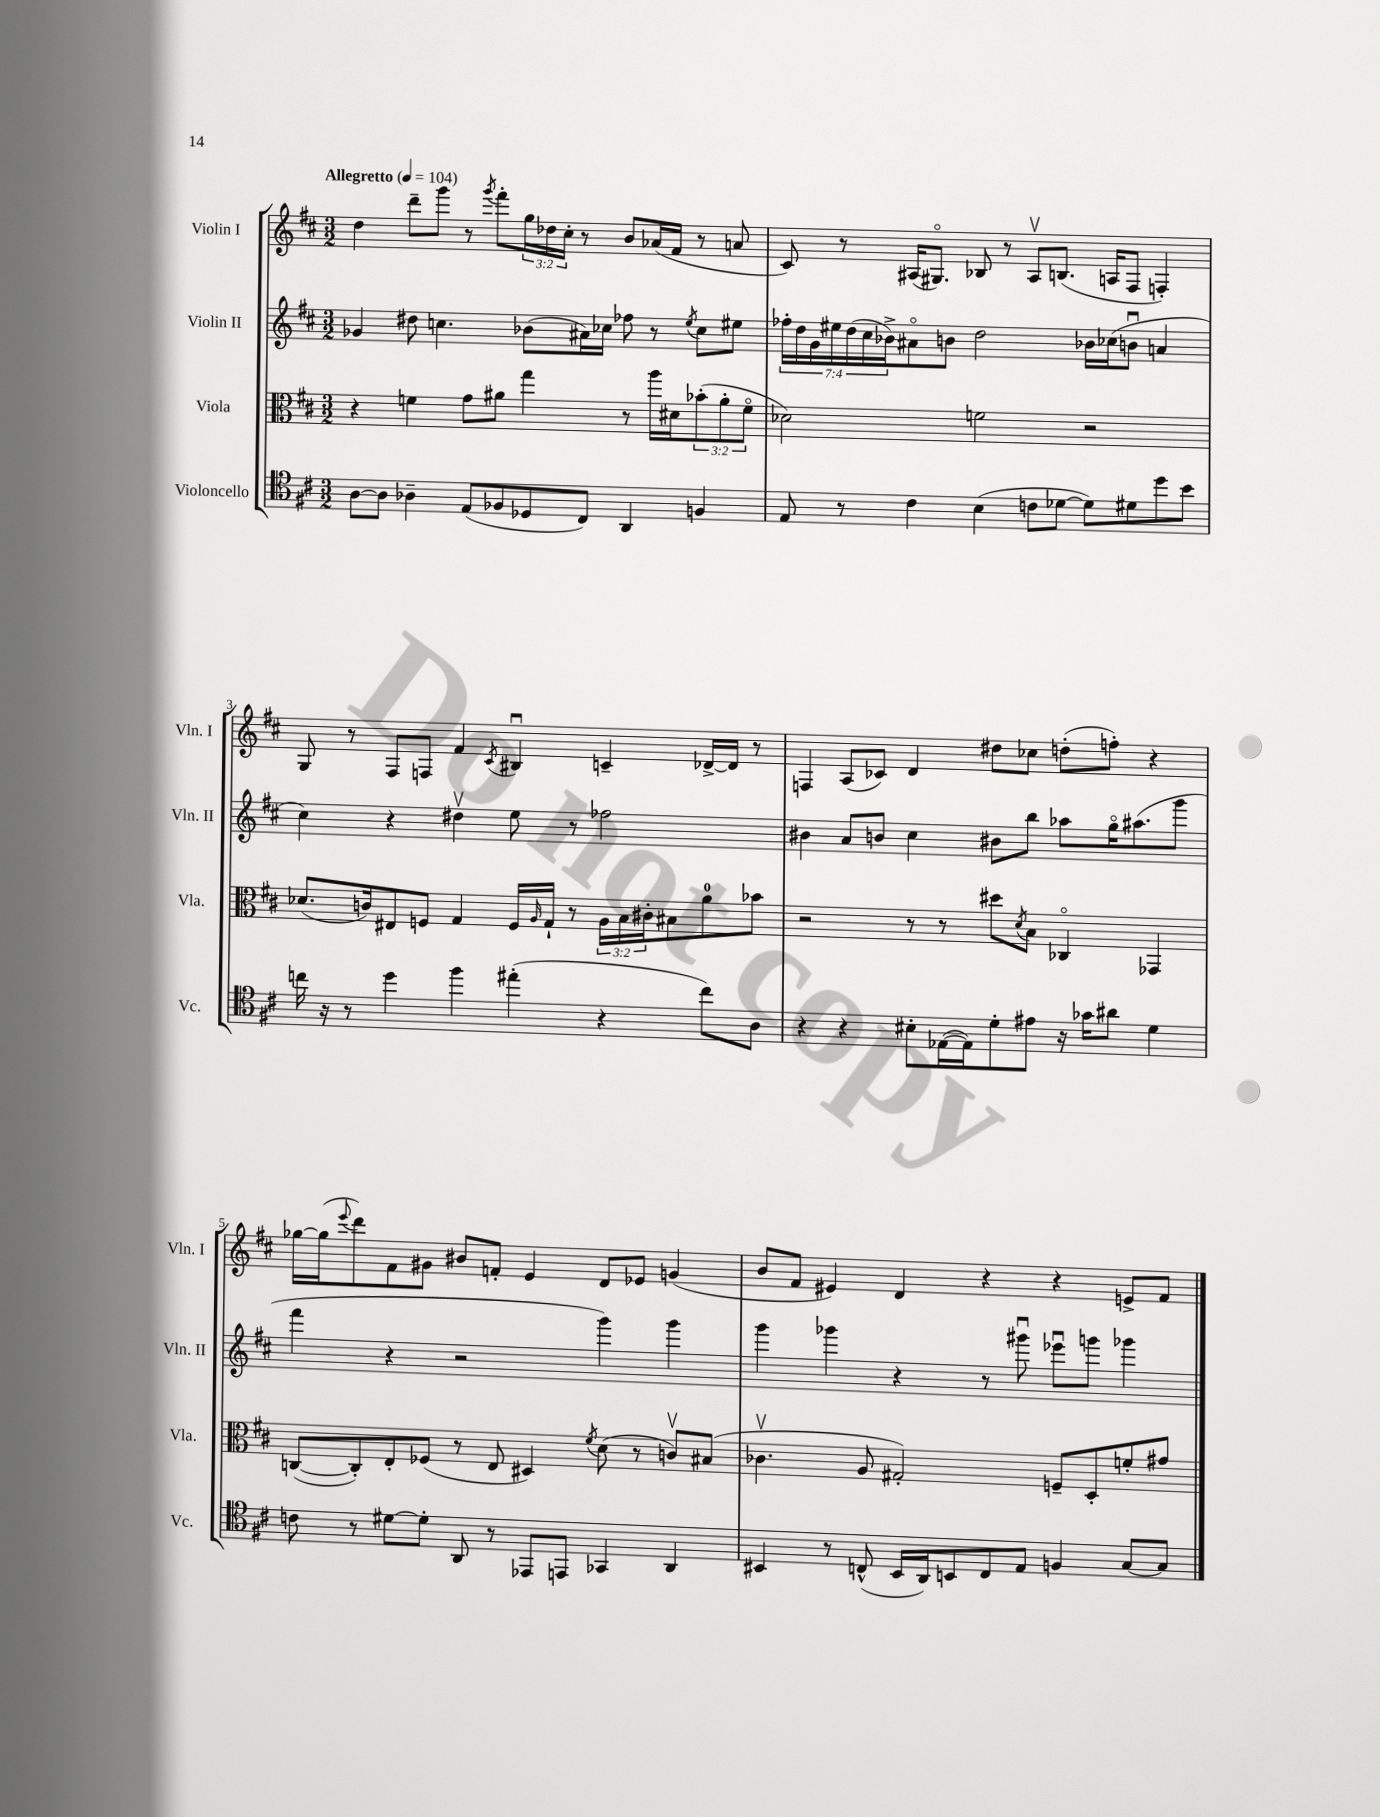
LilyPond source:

<<
\new StaffGroup <<
\new Staff = "s0" \with { instrumentName = "Violin I" shortInstrumentName = "Vln. I" } {
    \clef treble \key d \major \numericTimeSignature \time 3/2 \override Staff.TupletNumber.text = #tuplet-number::calc-fraction-text \tempo "Allegretto" 4 = 104
    d''4 d'''8-- g'''8 r8 \acciaccatura { g'''8 } fis'''8-. \tuplet 3/2 { g''16 des''16 cis''16-. } r8 b'8 aes'16( fis'16 r8 a'8 |
    cis'8) r8 ais16( gis8.\flageolet) bes8 r8 ais8\upbow b8.( a16 fis8 f4-.) |
    g8 r8 fis8 f8 fis'4 \acciaccatura { cis'8 } bis4\downbow c'4-- des'16~-> des'16 r8 |
    f4 a8( ces'8) d'4 dis''8 ces''8 d''8-.( f''8-.) r4 |
    ges''16~ ges''16( \appoggiatura { e'''8 } d'''8) fis'8 gis'8 bis'8 f'8-. e'4 d'8 ees'8 g'4( |
    b'8 fis'8 eis'4) d'4 r4 r4 e'8-> fis'8 \bar "|." |
}
\new Staff = "s1" \with { instrumentName = "Violin II" shortInstrumentName = "Vln. II" } {
    \clef treble \key d \major \numericTimeSignature \time 3/2 \override Staff.TupletNumber.text = #tuplet-number::calc-fraction-text
    ges'4 dis''8 c''4. bes'8( ais'16) ces''16 fes''8 r8 \acciaccatura { e''8 } ces''8 eis''8 |
    \tuplet 7/4 { fes''16-. d''16 g'16 eis''16 d''16( cis''16 bes'16->) } ais'8\flageolet b'8 d''2 bes'16 ces''16( b'8\downbow a'4 |
    cis''4) r4 dis''4\upbow e''8 r8 fes''2 |
    bis'4 a'8 b'8 cis''4 bis'8 b''8 aes''8 g''16\flageolet ais''8.( g'''8 |
    fis'''4 r4 r2 g'''4) g'''4 |
    g'''4 ges'''4 r4 r8 gis'''8\downbow ees'''8\downbow g'''8 ges'''4 \bar "|." |
}
\new Staff = "s2" \with { instrumentName = "Viola" shortInstrumentName = "Vla." } {
    \clef alto \key d \major \numericTimeSignature \time 3/2 \override Staff.TupletNumber.text = #tuplet-number::calc-fraction-text
    r4 f'4 g'8 ais'8 g''4 r8 a''16 dis'16 \tuplet 3/2 { bes'8-.( ais'8-. f'8\flageolet } |
    des'2) f'2 r2 |
    des'8.( c'16) eis8 f8 g4 f16 \grace { a16 } g16-! r8 \tuplet 3/2 { a16 b16 cis'16-. } bis8 a'8-0 bes'8 |
    r2 r8 r8 dis''8 \acciaccatura { d'8 } b8 ces4\flageolet ges,4 |
    c8~( c8-.) e8-. fes8( r8 e8 dis4) \acciaccatura { fis'8 } d'8( r8 c'8\upbow) bis8( |
    ces'4.\upbow a8 gis2-.) f8-- d8-. f'8-. gis'8 \bar "|." |
}
\new Staff = "s3" \with { instrumentName = "Violoncello" shortInstrumentName = "Vc." } {
    \clef tenor \key d \major \numericTimeSignature \time 3/2
    a8~ a8 aes4-- e8( fes8 des8 cis8) a,4 f4 |
    e8 r8 cis'4 b4( c'8 des'8~ des'8) dis'8 d''8 b'8 |
    c''16 r16 r8 d''4 fis''4 eis''4-.( r4 c''8) a8 |
    r4 r4 bis8-. ees16~( ees16) d'8-. eis'8 r16 ges'16 ais'8 d'4 |
    c'8 r8 dis'8~ dis'8-. a,8 r8 ees,8 e,8 ges,4 a,4 |
    bis,4 r8 c8-^( bis,16 a,16) b,8 c8 e8 f4 g8~ g8 \bar "|." |
}
>>
>>
